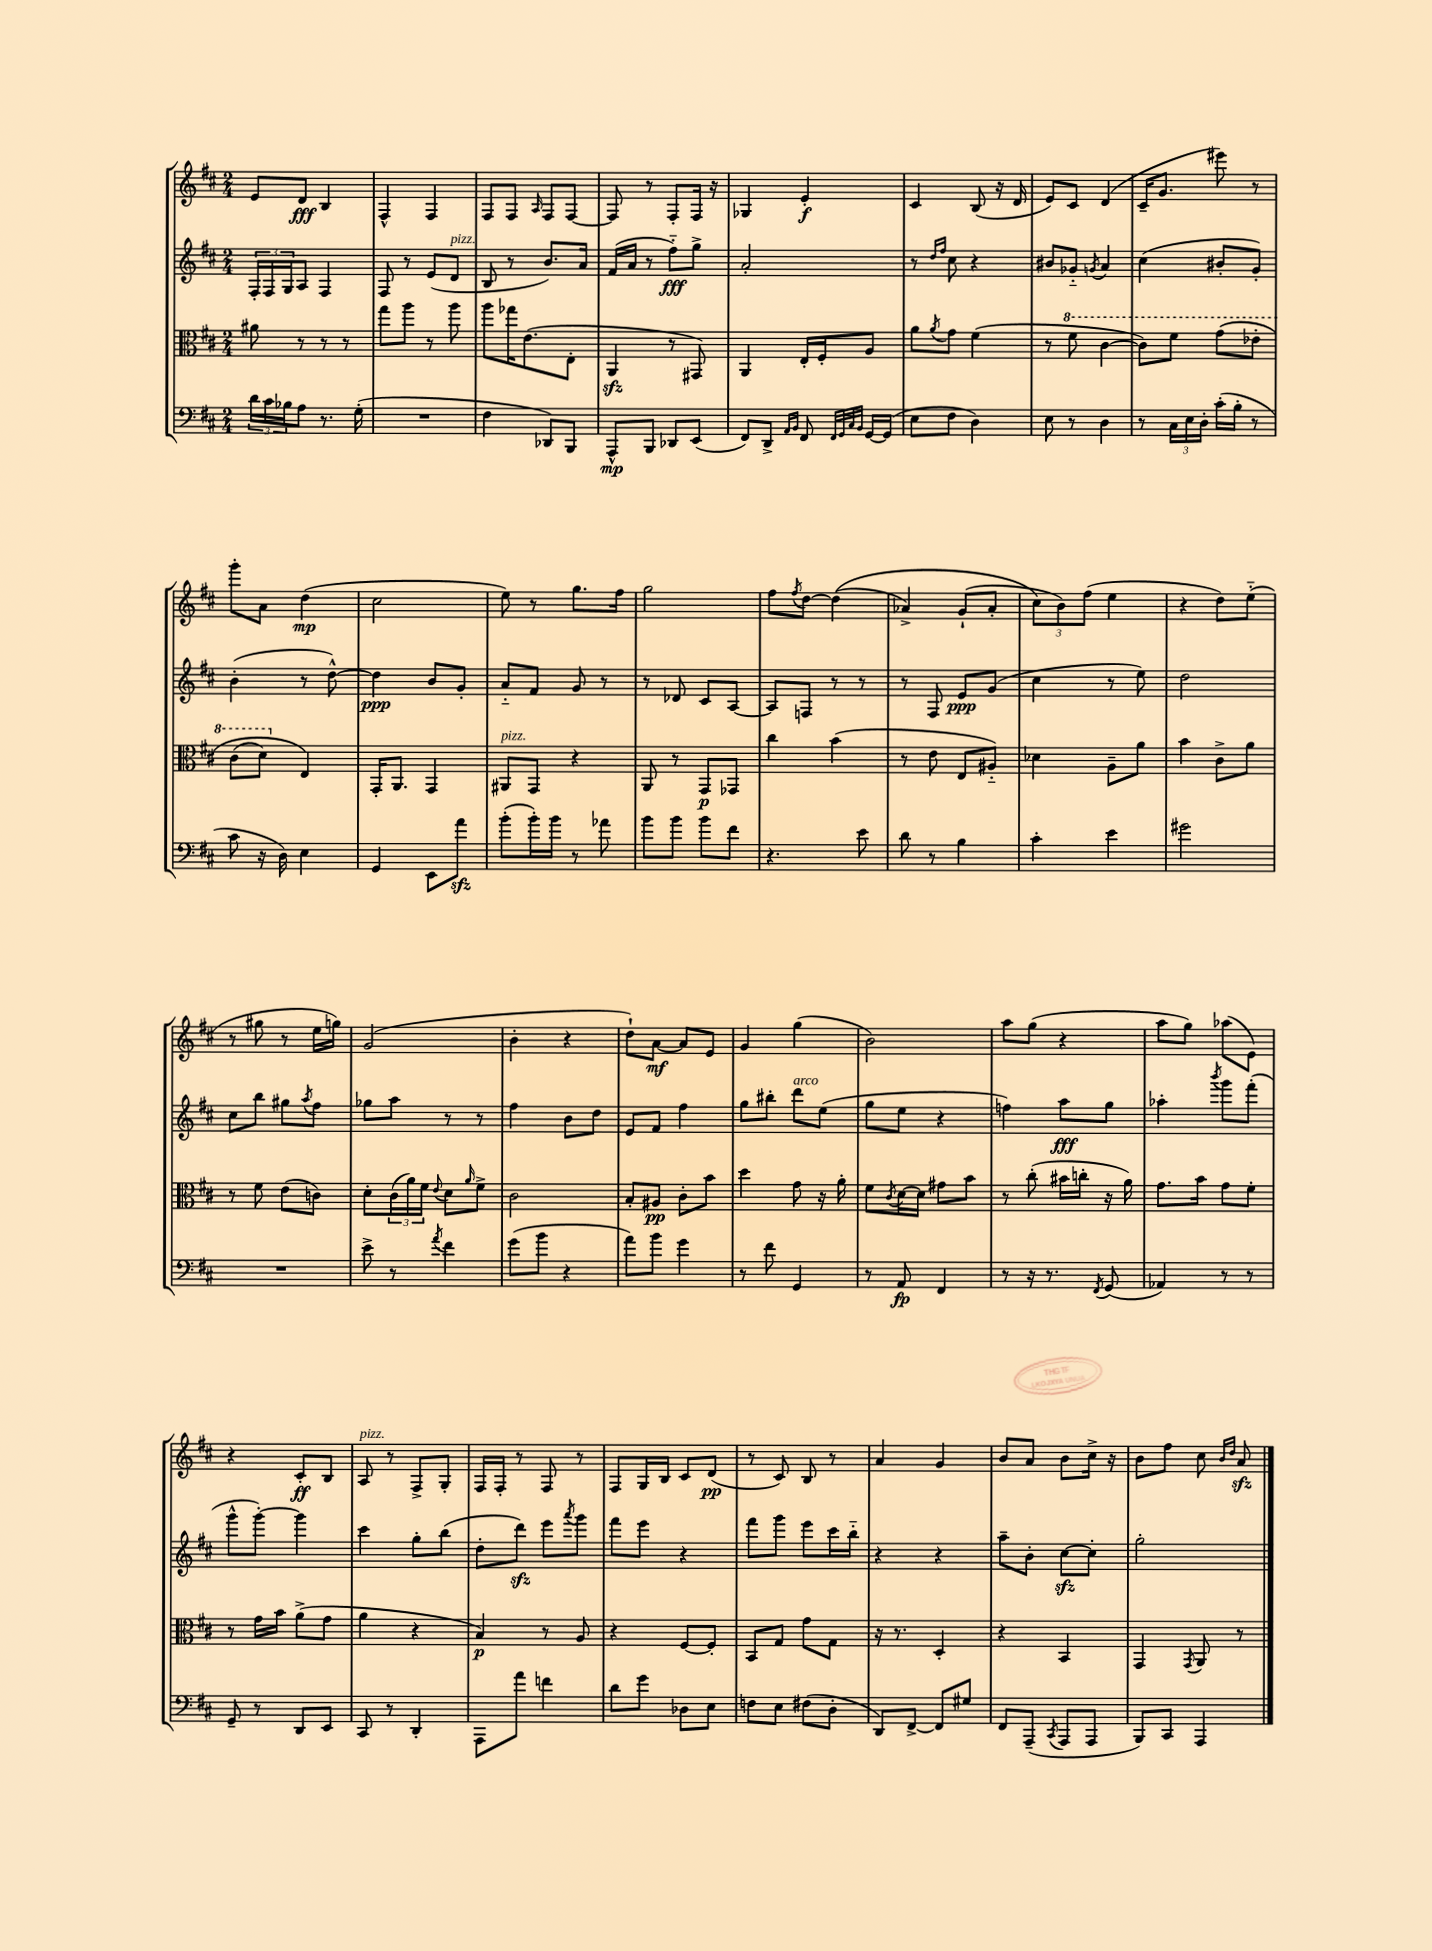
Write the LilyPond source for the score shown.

<<
\new StaffGroup <<
\new Staff = "s0" {
    \clef treble \key d \major \numericTimeSignature \time 2/4
    e'8 d'8\fff b4 |
    fis4-^ fis4 |
    fis8 fis8 \grace { a16 } fis8 fis8~ |
    fis8 r8 fis8-. fis16 r16 |
    ges4 e'4-.\f |
    cis'4 b8( r16 d'16 |
    e'8) cis'8 d'4( |
    cis'16-- g'8. eis'''8) r8 |
    g'''8-. a'8 d''4\mp( |
    cis''2 |
    e''8) r8 g''8. fis''16 |
    g''2 |
    fis''8 \acciaccatura { fis''8 } d''8~ d''4(\( |
    aes'4->) g'8-!( aes'8-. |
    \tuplet 3/2 { cis''8\) b'8) fis''8( } e''4 |
    r4 d''8) e''8-_( |
    r8 gis''8 r8 e''16 g''16) |
    g'2( |
    b'4-. r4 |
    d''8-!) a'8~\mf a'8 e'8 |
    g'4 g''4( |
    b'2) |
    a''8 g''8( r4 |
    a''8 g''8) aes''8( e'8) |
    r4 cis'8-.\ff b8 |
    a8^\markup { \italic "pizz." } r8 fis8-> g8-. |
    fis16 fis16-. r8 fis8 r8 |
    fis8 g16 b16 cis'8 d'8\pp( |
    r8 cis'8) b8 r8 |
    a'4 g'4 |
    b'8 a'8 b'8 cis''16-> r16 |
    b'8 fis''8 cis''8 \grace { b'16 d''16 } a'8\sfz \bar "|." |
}
\new Staff = "s1" {
    \clef treble \key d \major \numericTimeSignature \time 2/4
    \tuplet 3/2 { fis16-. fis16 g16 } a8 fis4 |
    fis8 r8 e'8( d'8^\markup { \italic "pizz." } |
    b8 r8 b'8.) a'16 |
    fis'16( a'16 r8 fis''8-_\fff) g''8-> |
    a'2-. |
    r8 \grace { d''16 fis''16 } cis''8 r4 |
    bis'8 ges'8-_ \acciaccatura { g'8 } a'4 |
    cis''4( bis'8-. g'8-.) |
    b'4-.( r8 d''8~-^) |
    d''4\ppp b'8 g'8-. |
    a'8-_ fis'8 g'8 r8 |
    r8 des'8 cis'8 a8~ |
    a8 f8 r8 r8 |
    r8 fis8 e'8\ppp g'8( |
    cis''4 r8 e''8) |
    d''2 |
    cis''8 b''8 gis''8 \acciaccatura { a''8 } fis''8 |
    ges''8 a''8 r8 r8 |
    fis''4 b'8 d''8 |
    e'8 fis'8 fis''4 |
    g''8 bis''8-. d'''8^\markup { \italic "arco" } e''8( |
    g''8 e''8 r4 |
    f''4) a''8\fff g''8 |
    aes''4-. \acciaccatura { b'''8 } g'''8 fis'''8-.( |
    g'''8-^ g'''8~-.) g'''4 |
    cis'''4 g''8-. b''8( |
    d''8-. d'''8\sfz) e'''8 \acciaccatura { a'''8 } g'''8 |
    fis'''8 e'''8 r4 |
    fis'''8 g'''8 e'''8 cis'''16 b''16-_ |
    r4 r4 |
    a''8-- b'8-. cis''8~\sfz cis''8-. |
    g''2-. \bar "|." |
}
\new Staff = "s2" {
    \clef alto \key d \major \numericTimeSignature \time 2/4
    ais'8 r8 r8 r8 |
    g''8 a''8 r8 a''8 |
    a''8 ges''16 e'8.( e8-. |
    a,4\sfz r8 gis,8) |
    a,4 e16-. fis16-. a8 |
    a'8 \acciaccatura { a'8 } g'8 fis'4( |
    r8 \ottava #1 fis''8 cis''4~ |
    cis''8) fis''8 g''8\( ees''8-. |
    cis''8( d''8) \ottava #0 e4\) |
    g,16-. a,8. g,4 |
    ais,8^\markup { \italic "pizz." } g,8 r4 |
    a,8 r8 g,8\p ges,8 |
    cis''4 b'4( |
    r8 e'8 e8 ais8-_) |
    des'4 a8-- a'8 |
    b'4 cis'8-> a'8 |
    r8 fis'8 e'8( c'8) |
    d'8-. \tuplet 3/2 { cis'16( a'16) fis'16 } \appoggiatura { e'8 } d'8 \grace { a'16 } fis'8-> |
    cis'2 |
    b8-. ais8\pp cis'8-. b'8 |
    d''4 g'8 r16 a'16-. |
    fis'8 \acciaccatura { cis'8 } d'16~ d'16 gis'8 b'8 |
    r8 cis''8-.( bis'16 c''16-. r16 a'16) |
    g'8. b'16 g'8 fis'8-. |
    r8 g'16 b'16 a'8->( g'8 |
    a'4 r4 |
    b4\p) r8 a8 |
    r4 fis8~ fis8-. |
    b,8 g8 g'8 g8 |
    r16 r8. d4-. |
    r4 b,4 |
    g,4 \acciaccatura { g,8 } a,8 r8 \bar "|." |
}
\new Staff = "s3" {
    \clef bass \key d \major \numericTimeSignature \time 2/4
    \tuplet 3/2 { d'16 cis'16 bes16 } a8 r8. g16-.( |
    R2 |
    fis4 des,8) b,,8 |
    a,,8-^\mp b,,8 des,8 e,8( |
    fis,8) d,8-> \grace { a,16 b,16 } fis,8 \grace { fis,32 g,32 cis32 b,32 } g,16~ g,16( |
    e8 fis8 d4) |
    e8 r8 d4 |
    r8 \tuplet 3/2 { cis16 e16 d16-. } cis'16-.( b16-. r8 |
    cis'8 r16 d16) e4 |
    g,4 e,8 a'8\sfz |
    b'8-.( b'16-.) b'16 r8 aes'8 |
    b'8 b'8 b'8 fis'8 |
    r4. e'8 |
    d'8 r8 b4 |
    cis'4-. e'4 |
    gis'2 |
    R2 |
    e'8-> r8 \acciaccatura { a'8 } fis'4 |
    g'8( b'8 r4 |
    a'8) b'8 g'4 |
    r8 fis'8 g,4 |
    r8 a,8\fp fis,4 |
    r8 r16 r8. \acciaccatura { fis,8 } g,8( |
    aes,4) r8 r8 |
    g,8-- r8 d,8 e,8 |
    cis,8 r8 d,4-. |
    a,,8 a'8 f'4 |
    d'8 g'8 des8 e8 |
    f8 e8 fis8( d8-. |
    d,8) fis,8~-> fis,8 gis8 |
    fis,8 a,,8--( \acciaccatura { cis,8 } a,,8 a,,8 |
    b,,8) cis,8 a,,4 \bar "|." |
}
>>
>>
\layout { \context { \Score \remove "Bar_number_engraver" } }
